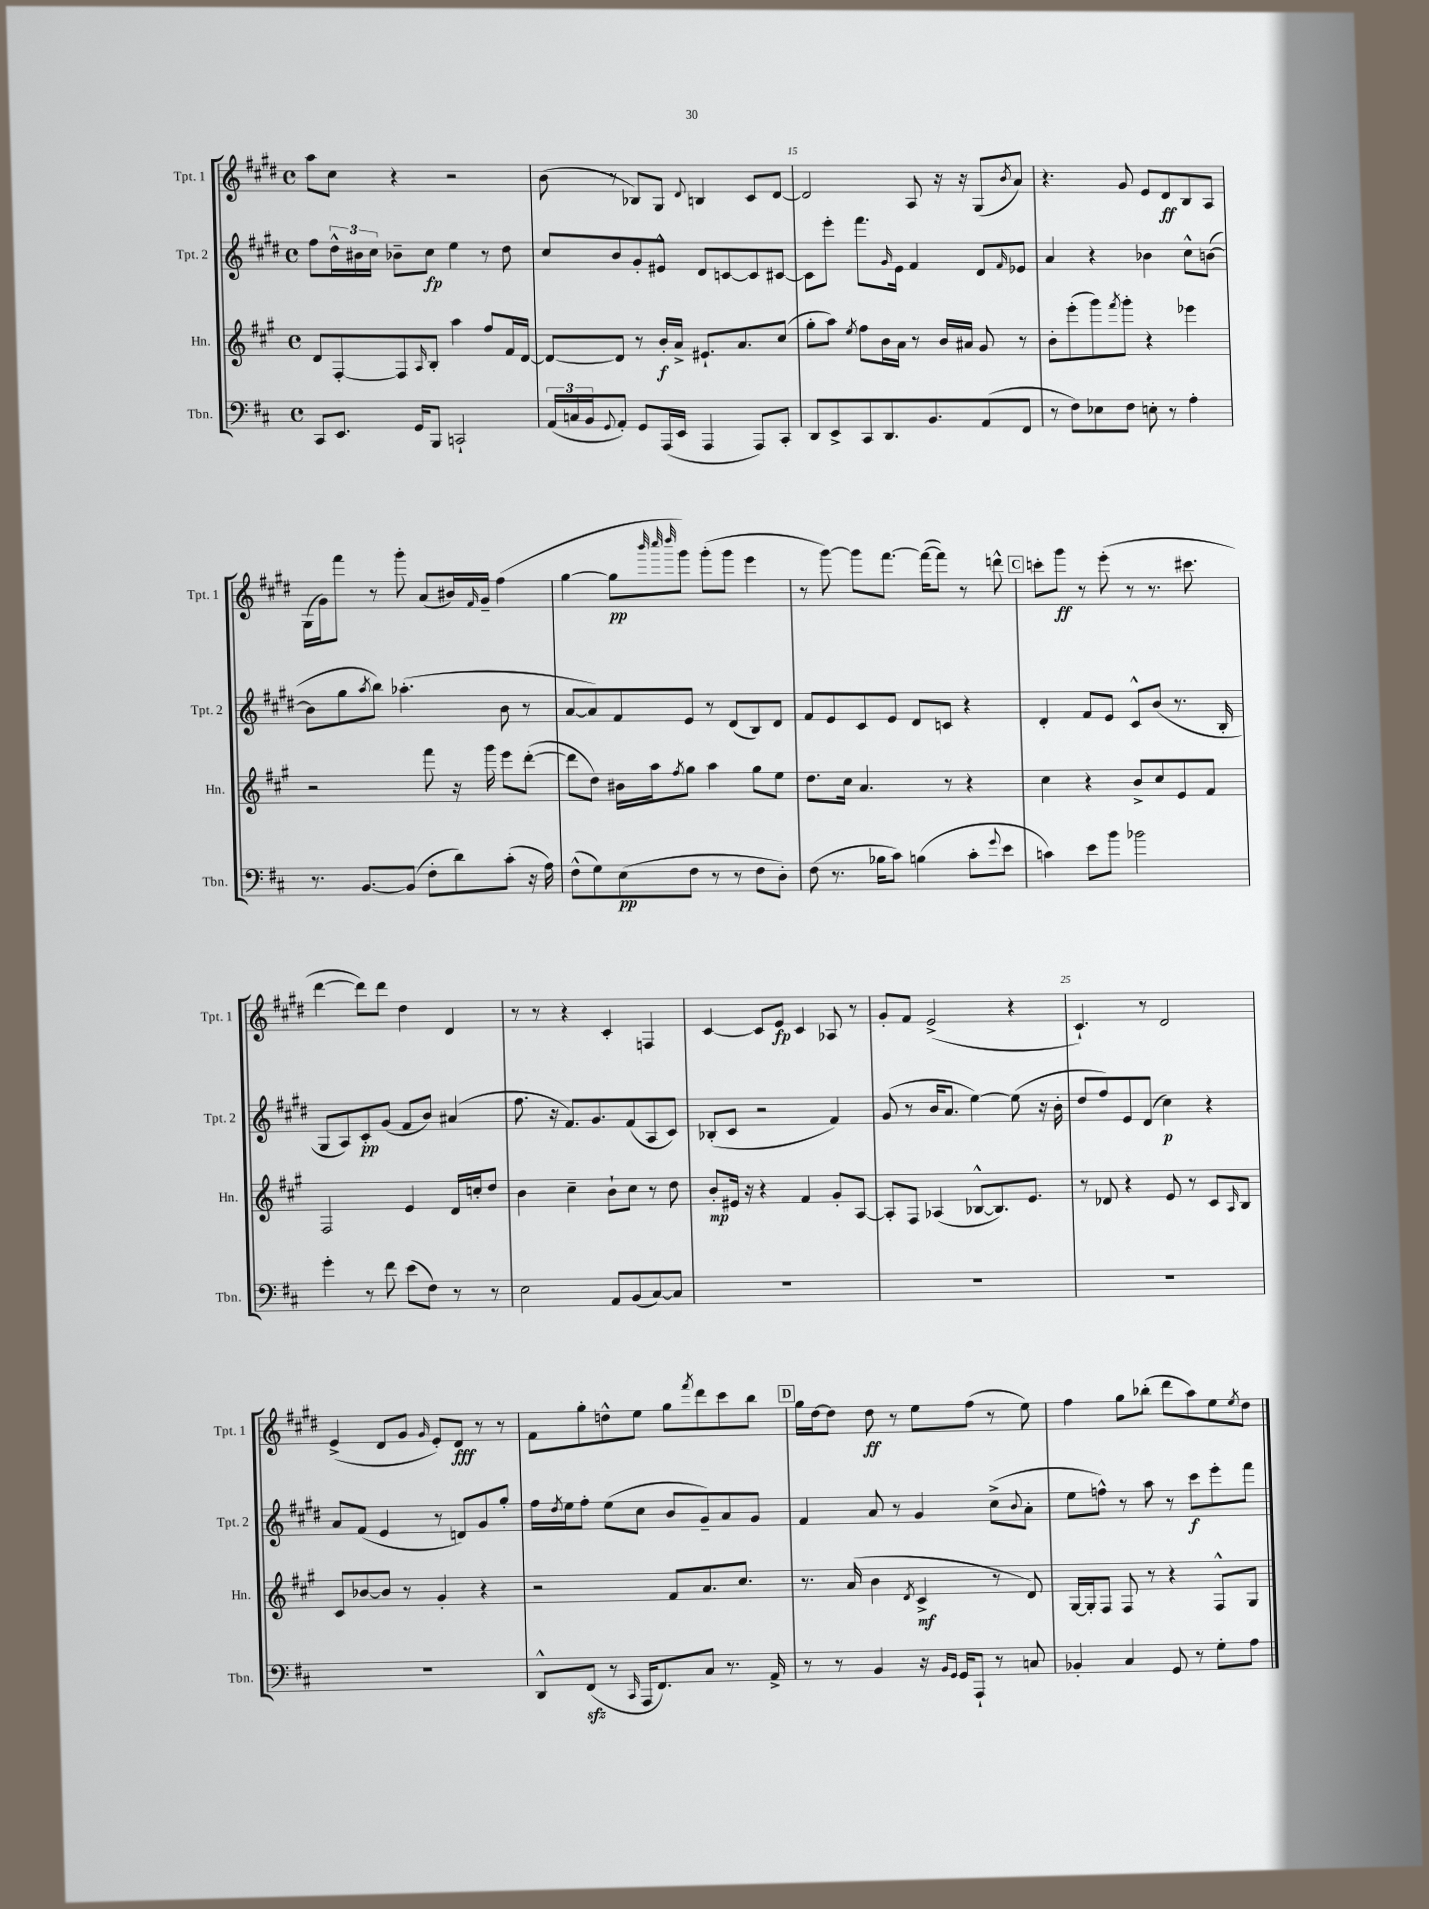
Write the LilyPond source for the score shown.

<<
\new StaffGroup <<
\new Staff = "s0" \with { instrumentName = "Tpt. 1" shortInstrumentName = "Tpt. 1" } {
    \clef treble \key e \major \defaultTimeSignature \time 4/4
    a''8 cis''8 r4 r2 |
    b'8( r8 bes8) gis8 \appoggiatura { dis'8 } b4 cis'8 dis'8~ |
    dis'2 a8 r16 r16 gis8( \acciaccatura { b'8 } a'8) |
    r4. gis'8 e'8 dis'8\ff b8 a8 |
    gis16( gis'16) fis'''8 r8 gis'''8-. a'8( bis'16) \grace { fis'16 } gis'16-- fis''4( |
    gis''4~ gis''8\pp \grace { b'''32 cis''''32 dis''''32 } gis'''8) gis'''8-.( gis'''8 e'''4 |
    r8 gis'''8~) gis'''8 fis'''8.~ fis'''16~( fis'''8) r8 d'''8-^ |
    \mark \markup { \box "C" } c'''8-. gis'''8\ff r8 e'''8-.( r8 r8. cis'''8. |
    dis'''4~ dis'''8) dis'''8 dis''4 dis'4 |
    r8 r8 r4 cis'4-. f4 |
    cis'4~ cis'8 e'8\fp cis'4 aes8 r8 |
    gis'8-. fis'8 e'2->( r4 |
    cis'4.-!) r8 dis'2 |
    e'4->( dis'8 gis'8 \grace { gis'16 } e'8-.) dis'8\fff r8 r8 |
    fis'8 gis''8-. d''8-^ e''8 gis''8 \acciaccatura { fis'''8 } dis'''8 cis'''8 b''8 |
    \mark \markup { \box "D" } gis''16 dis''16~ dis''8 dis''8\ff r8 e''8 fis''8( r8 e''8) |
    fis''4 gis''8 bes''8-.( dis'''8 a''8) e''8 \acciaccatura { e''8 } dis''8 \bar "|." |
}
\new Staff = "s1" \with { instrumentName = "Tpt. 2" shortInstrumentName = "Tpt. 2" } {
    \clef treble \key e \major \defaultTimeSignature \time 4/4
    fis''8 \tuplet 3/2 { dis''16-^ bis'16 cis''16 } bes'8-- cis''8\fp e''4 r8 dis''8 |
    cis''8 b'8 gis'8-. eis'8-^ dis'8 c'8~ c'8 cis'8~ |
    cis'8 e'''8-. fis'''8. \grace { gis'16 } e'16 fis'4 dis'8 \grace { fis'16 } ees'8 |
    a'4 r4 bes'4 cis''8-^ b'8~( |
    b'8 gis''8 \acciaccatura { a''8 } b''8) aes''4.-.( b'8 r8 |
    a'8~ a'8) fis'8 e'8 r8 dis'8( b8) dis'8 |
    fis'8 e'8 cis'8 e'8 dis'8 c'8 r4 |
    \mark \markup { \box "C" } dis'4-. fis'8 e'8 cis'8-^ b'8( r8. b16-. |
    gis8 a8) cis'8-.\pp gis'8( fis'8 b'8) ais'4( |
    fis''8. r16 fis'8.) gis'8. fis'8( a8 cis'8) |
    bes8-.( cis'8 r2 fis'4) |
    gis'8( r8 b'16 a'8. e''4~) e''8( r16 b'16-. |
    dis''8 fis''8) e'8 dis'8( cis''4\p) r4 |
    a'8 fis'8( e'4 r8 d'8) gis'8 gis''8-. |
    fis''16 \acciaccatura { dis''8 } e''16 fis''8-. e''8( cis''8 b'8 gis'8--) a'8 gis'8 |
    \mark \markup { \box "D" } fis'4 a'8 r8 gis'4 cis''8->( \appoggiatura { b'8 } a'8-. |
    e''8 f''8-^) r8 a''8 r8 cis'''8\f e'''8-. fis'''8 \bar "|." |
}
\new Staff = "s2" \with { instrumentName = "Hn." shortInstrumentName = "Hn." } {
    \clef treble \key a \major \defaultTimeSignature \time 4/4
    d'8 fis8~-. fis8 \grace { a16 } b8-. a''4 fis''8 fis'16 d'16~ |
    d'8~ d'8 r8 b'16-.\f a'16-> eis'8.-! a'8. cis''8( |
    gis''8-. a''8) \acciaccatura { e''8 } fis''8 b'16 a'16 r8 b'16 ais'16 gis'8 r8 |
    b'8-. e'''8-.( gis'''8) \acciaccatura { fis'''8 } gis'''8-. r4 ees'''4 |
    r2 fis'''8 r16 gis'''16 e'''8 d'''8~-.( |
    d'''8 d''8) bis'16 a''16 \acciaccatura { fis''8 } gis''8 a''4 gis''8 e''8 |
    d''8. cis''16 a'4. r8 r4 |
    \mark \markup { \box "C" } cis''4 r4 b'8-> cis''8 e'8 fis'8 |
    fis2 e'4 d'16 c''16-. d''8 |
    b'4 cis''4-- b'8-! cis''8 r8 d''8 |
    b'8-.\mp eis'16 r16 r4 fis'4 gis'8-. a8~ |
    a8-. fis8 aes4( bes8~-^ bes8.) e'8. |
    r8 des'8 r4 e'8 r8 cis'8 \grace { a16 } b8 |
    cis'8 bes'8~ bes'8 r8 gis'4-. r4 |
    r2 fis'8 a'8. cis''8. |
    \mark \markup { \box "D" } r8. a'16( b'4 \acciaccatura { d'8 } cis'4->\mf r8 d'8) |
    gis16~ gis16-. fis8 fis8 r8 r4 fis8-^ gis8 \bar "|." |
}
\new Staff = "s3" \with { instrumentName = "Tbn." shortInstrumentName = "Tbn." } {
    \clef bass \key d \major \defaultTimeSignature \time 4/4
    cis,8 e,8. g,16 b,,8 c,2-! |
    \tuplet 3/2 { a,16( c16 b,16 } \appoggiatura { g,8 } a,8-.) g,8 a,,16( e,16 a,,4 a,,8) cis,8-. |
    d,8 e,8-> cis,8 d,8. b,8. a,8( fis,8 |
    r8 fis8) ees8 fis8 e8-. r8 a4-. |
    r8. b,8.~ b,8( fis8-. d'8) cis'8-.( r16 a16) |
    fis8-^( g8) e8\pp( fis8 r8 r8 fis8 d8-.) |
    fis8( r8. bes16 cis'8) b4( cis'8-. \appoggiatura { g'8 } e'8 |
    \mark \markup { \box "C" } c'4) e'8 b'8 bes'2 |
    g'4-. r8 fis'8 e'8( fis8) r8 r8 |
    e2 a,8 b,8( cis8~) cis8 |
    R1 |
    R1 |
    R1 |
    R1 |
    d,8-^ fis,8\sfz( r8 \grace { cis,16 } a,,16 fis,8.) cis8 r8. a,16-> |
    \mark \markup { \box "D" } r8 r8 b,4 r16 \grace { b,16 g,16 } g,16 a,,8-! r8 c8 |
    bes,4-. cis4 g,8 r8 g8-. a8 \bar "|." |
}
>>
>>
\layout { \context { \Score currentBarNumber = #13 \override BarNumber.break-visibility = ##(#f #t #t) barNumberVisibility = #(every-nth-bar-number-visible 5) } }
